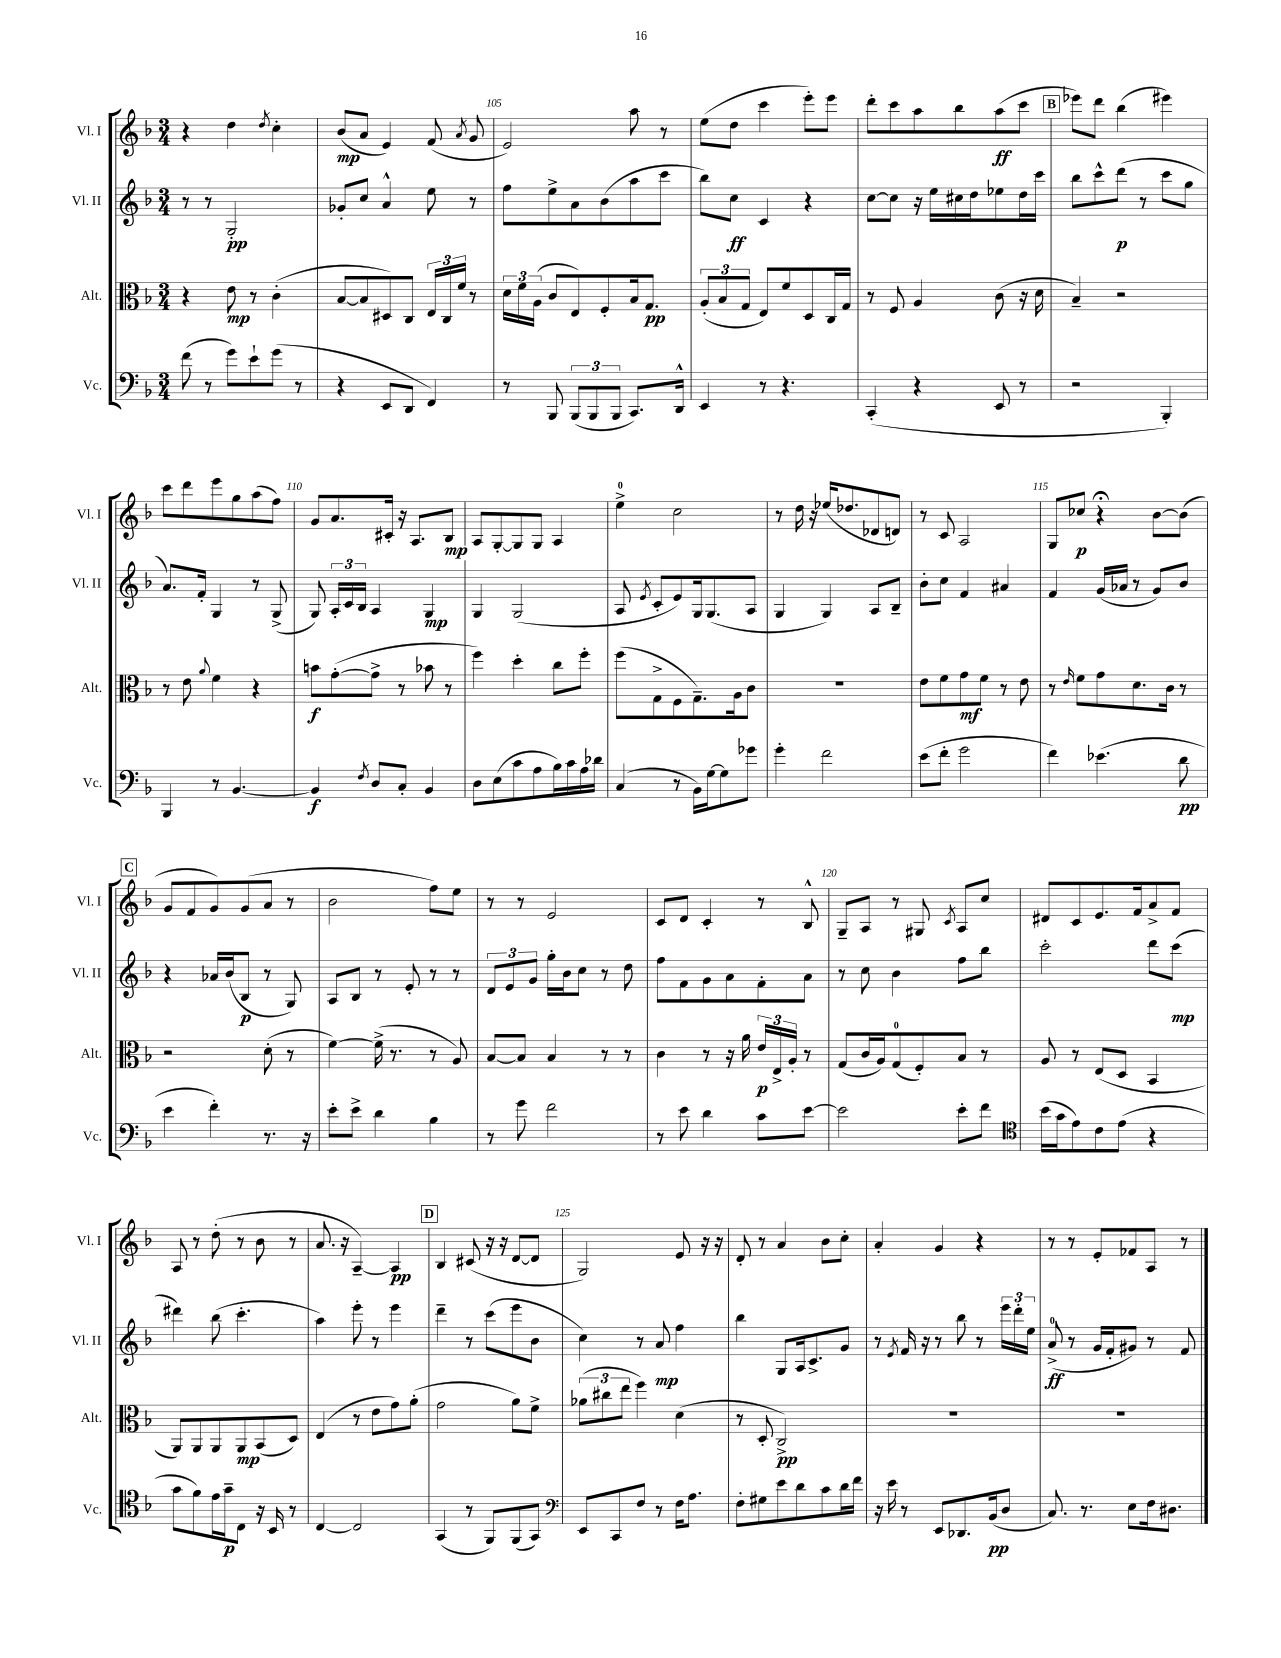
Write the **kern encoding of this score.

**kern	**dynam	**kern	**dynam	**kern	**dynam	**kern	**dynam
*part4	*part4	*part3	*part3	*part2	*part2	*part1	*part1
*staff4	*staff4	*staff3	*staff3	*staff2	*staff2	*staff1	*staff1
*I"Vc.	*	*I"Alt.	*	*I"Vl. II	*	*I"Vl. I	*
*I'Vc.	*	*I'Alt.	*	*I'Vl. II	*	*I'Vl. I	*
*clefF4	*	*clefC3	*	*clefG2	*	*clefG2	*
*k[b-]	*	*k[b-]	*	*k[b-]	*	*k[b-]	*
*M3/4	*	*M3/4	*	*M3/4	*	*M3/4	*
=103	=103	=103	=103	=103	=103	=103	=103
(8f\	.	4r	.	8r	.	4r	.
8r	.	.	.	8r	.	.	.
8g\L)	.	8e\	mp	2G'/	pp	4dd\	.
8e`\	.	8r	.	.	.	.	.
.	.	.	.	.	.	8qdd/	.
(8g\J	.	(4c'\	.	.	.	4cc'\	.
8r	.	.	.	.	.	.	.
=104	=104	=104	=104	=104	=104	=104	=104
4r	.	[8B-/L	.	8g-X'/L	.	(8b-/L	mp
.	.	8B-/]	.	8cc/J	.	8a/J	.
8EE/L	.	8D#X/)	.	4a^^/	.	4e/)	.
8DD/J	.	8C/J	.	.	.	.	.
4FF/)	.	24E/LL	.	8ee\	.	(8f/	.
.	.	24C/	.	.	.	.	.
.	.	24f/JJ	.	.	.	.	.
.	.	.	.	.	.	8qa/	.
.	.	8r	.	8r	.	8g/	.
=105	=105	=105	=105	=105	=105	=105	=105
8r	.	24d\LL	.	8ff\L	.	2e/)	.
.	.	24f\	.	.	.	.	.
.	.	(24A\JJ	.	.	.	.	.
8BBB-/	.	8c/L	.	8ee^\	.	.	.
(12BBB-/L	.	8E/)	.	8a\	.	.	.
12BBB-/	.	.	.	.	.	.	.
.	.	8F'/	.	(8b-\	.	.	.
12BBB-/J	.	.	.	.	.	.	.
8.CC/L)	.	16B-/k	.	8aa\	.	8aa\	.
.	.	8.G/J	pp	.	.	.	.
.	.	.	.	8ccc\J	.	8r	.
16DD^^/Jk	.	.	.	.	.	.	.
=106	=106	=106	=106	=106	=106	=106	=106
4EE/	.	(12A'/L	.	8bb-\L)	.	(8ee\L	.
.	.	12B-/	.	.	.	.	.
.	.	.	.	8cc\J	ff	8dd\J	.
.	.	12G/J	.	.	.	.	.
8r	.	8E/L)	.	4c/	.	4ccc\	.
4.r	.	8f/	.	.	.	.	.
.	.	8D/	.	4r	.	8eee'\L)	.
.	.	16C/L	.	.	.	8eee\J	.
.	.	16G/JJ	.	.	.	.	.
=107	=107	=107	=107	=107	=107	=107	=107
(4CC'/	.	8r	.	[8cc\L	.	8ddd'\L	.
.	.	8F/	.	8cc\J]	.	8ccc\	.
4r	.	4A/	.	16r	.	8aa\	.
.	.	.	.	16ee\LL	.	.	.
.	.	.	.	16cc#X\	.	8bb-\	.
.	.	.	.	16dd\J	.	.	.
8EE/	.	(8c\	.	8ee-X\	.	(8aa\	ff
8r	.	16r	.	16dd\L	.	8ccc\J	.
.	.	16d\	.	16ccc\JJ	.	.	.
!!LO:REH:place=s1:t=B
=108	=108	=108	=108	=108	=108	=108	=108
2r	.	4B-~/)	.	8bb-\L	.	8eee-X\L)	.
.	.	.	.	8ccc^^\	.	8ddd\J	.
.	.	2r	.	(8ddd\J	p	(4bb-\	.
.	.	.	.	8r	.	.	.
4BBB-'/)	.	.	.	8ccc\L	.	4eee#X\)	.
.	.	.	.	8gg\J	.	.	.
!!LO:LB:g=z
=109	=109	=109	=109	=109	=109	=109	=109
4BBB-/	.	8r	.	8.a/L)	.	8ccc\L	.
.	.	8e\	.	.	.	8ddd\	.
.	.	.	.	16f'/Jk	.	.	.
.	.	8qqa/	.	.	.	.	.
8r	.	4f\	.	4G/	.	8eee\	.
[4.BB-/	.	.	.	.	.	8gg\	.
.	.	4r	.	8r	.	(8aa\	.
.	.	.	.	(8G^/	.	8ff\J)	.
=110	=110	=110	=110	=110	=110	=110	=110
4BB-/]	f	8bn\L	f	8G/)	.	8g/L	.
.	.	([8g'\	.	24A'/LL	.	8.a/	.
.	.	.	.	24c/	.	.	.
.	.	.	.	24B-/JJ	.	.	.
8qF/	.	.	.	.	.	.	.
8D/L	.	8g^\J]	.	4A/	.	.	.
.	.	.	.	.	.	16c#X'/Jk	.
8C'/J	.	8r	.	.	.	16r	.
.	.	.	.	.	.	8.A/L	.
4BB-/	.	8b-X\	.	4G/	mp	.	.
.	.	8r	.	.	.	8B-/J	mp
=111	=111	=111	=111	=111	=111	=111	=111
8D\L	.	4ff\)	.	4G/	.	8A/L	.
(8E\	.	.	.	.	.	[8G'/	.
8c\	.	4dd'\	.	(2G/	.	8G/]	.
8A\	.	.	.	.	.	8G/J	.
16B-\L)	.	8cc\L	.	.	.	4A/	.
16c\	.	.	.	.	.	.	.
16A\	.	8ff'\J	.	.	.	.	.
16d-X\JJ	.	.	.	.	.	.	.
=112	=112	=112	=112	=112	=112	=112	=112
(4C/	.	(8ff\L	.	8A/	.	4ee^\	.
.	.	.	.	8qe/	.	.	.
.	.	8G^\	.	8c'/L	.	.	.
8r	.	8F\	.	8e/)	.	2cc\	.
16BB-\LL)	.	8.G~\)	.	16G/k	.	.	.
[16G\J	.	.	.	(8.G/	.	.	.
8G\]	.	.	.	.	.	.	.
.	.	16A\k	.	.	.	.	.
8g-X\J	.	8c\J	.	8A/J	.	.	.
=113	=113	=113	=113	=113	=113	=113	=113
4g'\	.	2.r	.	4G/	.	8r	.
.	.	.	.	.	.	16dd\	.
.	.	.	.	.	.	16r	.
2f\	.	.	.	4G/)	.	(16ee-X/KL	.
.	.	.	.	.	.	8.dd-X/	.
.	.	.	.	8A/L	.	8d-X/	.
.	.	.	.	8B-~/J	.	8dn/J)	.
=114	=114	=114	=114	=114	=114	=114	=114
(8e\L	.	8e\L	.	8b-'\L	.	8r	.
8f'\J	.	8f\	.	8cc\J	.	8c/	.
2g\	.	8g\	mf	4f/	.	2A/	.
.	.	8f\J	.	.	.	.	.
.	.	8r	.	4a#X/	.	.	.
.	.	8e\	.	.	.	.	.
=115	=115	=115	=115	=115	=115	=115	=115
4f\)	.	8r	.	4f/	.	8G/L	.
.	.	16qqe/	.	.	.	.	.
.	.	8f\L	.	.	.	8cc-X/J	p
(4.e-X\	.	8g\	.	(16g/LL	.	4r;<	.
.	.	.	.	16a-X/JJ	.	.	.
.	.	8.d\	.	8r	.	.	.
.	.	.	.	8g/L)	.	[8b-\L	.
.	.	16c\Jk	.	.	.	.	.
8d\	pp	8r	.	8b-/J	.	(8b-\J]	.
!!LO:LB:g=z
!!LO:REH:place=s1:t=C
=116	=116	=116	=116	=116	=116	=116	=116
4e\	.	2r	.	4r	.	8g/L	.
.	.	.	.	.	.	8f/	.
4f'\)	.	.	.	16a-X/LL	.	8g/)	.
.	.	.	.	(16b-/J	.	.	.
.	.	.	.	8B-/J	p	(8g/	.
8.r	.	(8d'\	.	8r	.	8a/J	.
.	.	8r	.	8G/)	.	8r	.
16r	.	.	.	.	.	.	.
=117	=117	=117	=117	=117	=117	=117	=117
8e'\L	.	[4f\)	.	8A/L	.	2b-\	.
8e^\J	.	.	.	8B-/J	.	.	.
4d\	.	(16f^\]	.	8r	.	.	.
.	.	8.r	.	.	.	.	.
.	.	.	.	8e'/	.	.	.
4B-\	.	8r	.	8r	.	8ff\L)	.
.	.	8A/)	.	8r	.	8ee\J	.
=118	=118	=118	=118	=118	=118	=118	=118
8r	.	[8B-/L	.	12d/L	.	8r	.
.	.	.	.	12e/	.	.	.
8g\	.	8B-/J]	.	.	.	8r	.
.	.	.	.	12g/J	.	.	.
2f\	.	4B-/	.	16gg'\LL	.	2e/	.
.	.	.	.	16b-\J	.	.	.
.	.	.	.	8cc\J	.	.	.
.	.	8r	.	8r	.	.	.
.	.	8r	.	8dd\	.	.	.
=119	=119	=119	=119	=119	=119	=119	=119
8r	.	4c\	.	8ff\L	.	8c/L	.
8e\	.	.	.	8f\	.	8d/J	.
4d\	.	8r	.	8g\	.	4c'/	.
.	.	16r	.	8a\	.	.	.
.	.	16a\	.	.	.	.	.
8c\L	.	24e/LL	p	8f'\	.	8r	.
.	.	24E^/	.	.	.	.	.
.	.	24A'/JJ	.	.	.	.	.
[8e\J	.	8r	.	8a\J	.	8B-^^/	.
=120	=120	=120	=120	=120	=120	=120	=120
2e\]	.	(8G/L	.	8r	.	8G~/L	.
.	.	16c/L	.	8cc\	.	8A/J	.
.	.	16A/J)	.	.	.	.	.
.	.	(8G/	.	4b-\	.	8r	.
.	.	8F'/)	.	.	.	8G#X/	.
.	.	.	.	.	.	8qc/	.
8e'\L	.	8B-/J	.	8ff\L	.	8A/L	.
8f\J	.	8r	.	8bb-\J	.	8cc/J	.
=121	=121	=121	=121	=121	=121	=121	=121
*clefC4	*	*	*	*	*	*	*
(16b-\LL	.	8A/	.	2ccc'\	.	8d#X/L	.
16g\J	.	.	.	.	.	.	.
8e\)	.	8r	.	.	.	8c/	.
8c\	.	(8E/L	.	.	.	8.e/	.
(8e\J	.	8D/J	.	.	.	.	.
.	.	.	.	.	.	16f/k	.
4r	.	4BB-/	.	8ddd\L	.	8a^/	.
.	.	.	.	(8ccc\J	mp	8f/J	.
!!LO:LB:g=z
=122	=122	=122	=122	=122	=122	=122	=122
8g\L	.	8AA/L)	.	4ddd#X\)	.	8A/	.
8f\)	.	8AA/	.	.	.	8r	.
16e\L	.	8AA/	.	(8bb-\	.	(8dd'\	.
16g~\J	p	.	.	.	.	.	.
8C\J	.	8AA/	mp	4.ccc'\	.	8r	.
16r	.	(8BB-/	.	.	.	8b-\	.
16BB-/	.	.	.	.	.	.	.
8r	.	8D/J)	.	.	.	8r	.
=123	=123	=123	=123	=123	=123	=123	=123
[4C/	.	(4E/	.	4aa\)	.	8.a/	.
.	.	.	.	.	.	16r	.
2C/]	.	8r	.	8eee'\	.	[4A~/)	.
.	.	8e\L	.	8r	.	.	.
.	.	8g\)	.	4eee\	.	4A/]	pp
.	.	(8a'\J	.	.	.	.	.
!!LO:REH:place=s1:t=D
=124	=124	=124	=124	=124	=124	=124	=124
(4GG/	.	2g\	.	4ddd~\	.	4B-/	.
8r	.	.	.	8r	.	(8c#X/	.
8FF/L)	.	.	.	(8ccc\L	.	16r	.
.	.	.	.	.	.	16r	.
(8FF/	.	8a\L)	.	8eee\	.	[8d/L	.
8GG/J)	.	8f^\J	.	8b-\J	.	8d/J]	.
=125	=125	=125	=125	=125	=125	=125	=125
*clefF4	*	*	*	*	*	*	*
8EE/L	.	(12a-X\L	.	4cc\)	.	2G/)	.
.	.	12cc#X\	.	.	.	.	.
8CC/	.	.	.	.	.	.	.
.	.	12ee\J	.	.	.	.	.
8F/J	.	4ff\)	.	8r	.	.	.
8r	.	.	.	8a/	mp	.	.
16F\KL	.	(4d\	.	4ff\	.	8e/	.
8.A\J	.	.	.	.	.	.	.
.	.	.	.	.	.	16r	.
.	.	.	.	.	.	16r	.
=126	=126	=126	=126	=126	=126	=126	=126
8F'\L	.	8r	.	4bb-\	.	8d'/	.
8G#X\	.	8D'/	.	.	.	8r	.
8e\	.	2C^/)	pp	8G/L	.	4a/	.
8d\	.	.	.	16A/k	.	.	.
.	.	.	.	8.c^/	.	.	.
8c\	.	.	.	.	.	8b-\L	.
16d\L	.	.	.	8g/J	.	8cc'\J	.
16f\JJ	.	.	.	.	.	.	.
=127	=127	=127	=127	=127	=127	=127	=127
16r	.	2.r	.	8r	.	4a'/	.
16e\	.	.	.	.	.	.	.
.	.	.	.	8qe/	.	.	.
8r	.	.	.	16f/	.	.	.
.	.	.	.	16r	.	.	.
8EE/L	.	.	.	8r	.	4g/	.
8.DD-X/	.	.	.	8bb-\	.	.	.
.	.	.	.	8r	.	4r	.
(16BB-/k	pp	.	.	.	.	.	.
8D/J	.	.	.	24eee\LL	.	.	.
.	.	.	.	24ddd'\	.	.	.
.	.	.	.	24ee\JJ	.	.	.
=128	=128	=128	=128	=128	=128	=128	=128
8.C/)	.	2.r	.	(8a^/	ff	8r	.
.	.	.	.	8r	.	8r	.
8.r	.	.	.	.	.	.	.
.	.	.	.	16g/LL	.	8e'/L	.
.	.	.	.	16f'/J	.	.	.
8E\L	.	.	.	8g#X/J)	.	8f-X/	.
16F\k	.	.	.	8r	.	8A/J	.
8.D#X\J	.	.	.	.	.	.	.
.	.	.	.	8f/	.	8r	.
==	==	==	==	==	==	==	==
*-	*-	*-	*-	*-	*-	*-	*-
